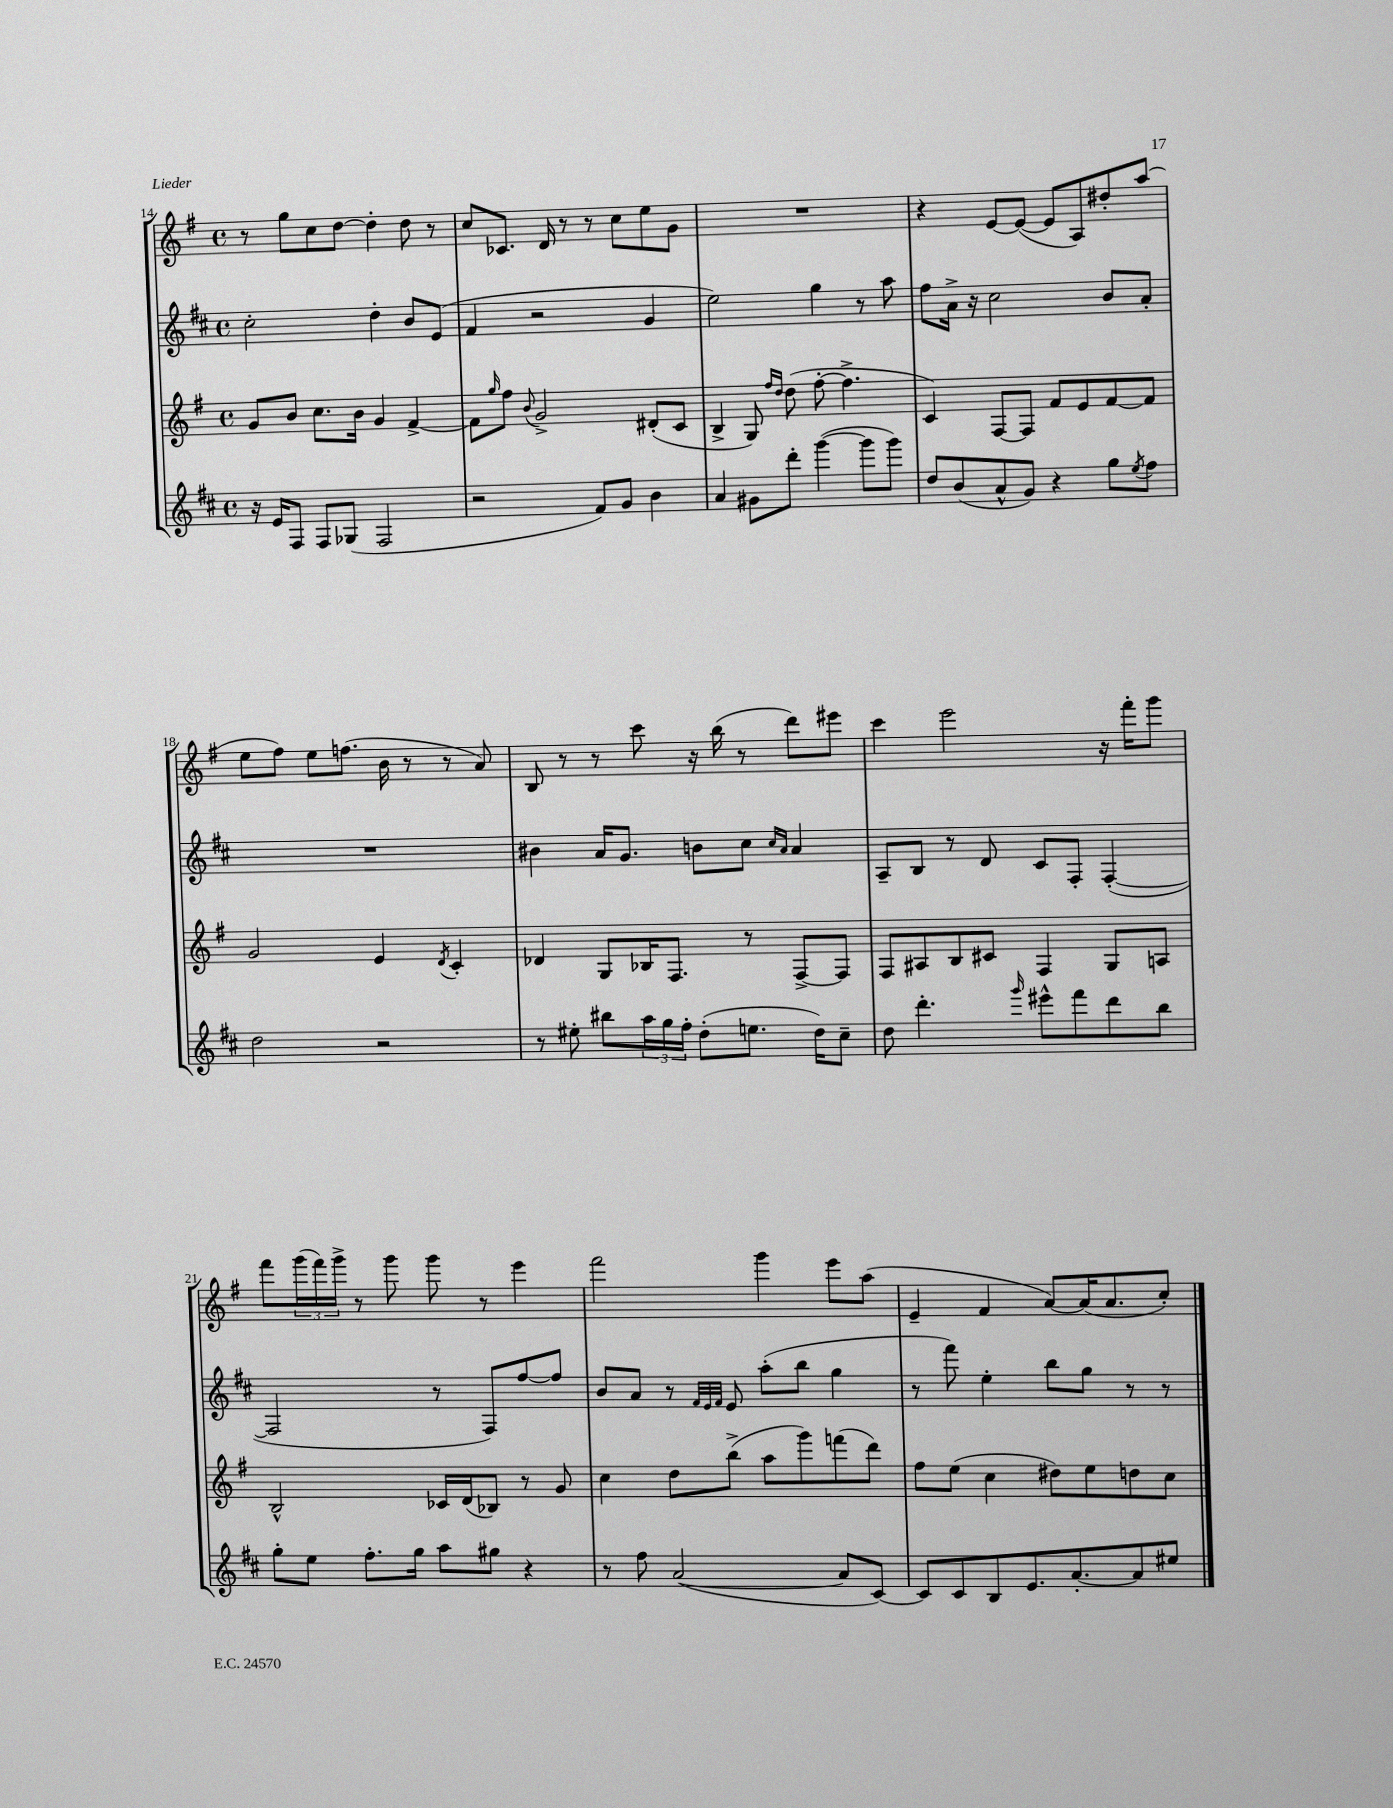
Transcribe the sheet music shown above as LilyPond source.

<<
\new StaffGroup <<
\new Staff = "s0" {
    \clef treble \key g \major \defaultTimeSignature \time 4/4
    r8 g''8 c''8 d''8~ d''4-. d''8 r8 |
    c''8 ces'8. d'16 r8 r8 c''8 e''8 g'8 |
    R1 |
    r4 e'8~ e'8~( e'8 a8) dis''8-. a''8( |
    e''8 fis''8) e''8 f''8.( b'16 r8 r8 a'8) |
    b8 r8 r8 c'''8 r16 b''16( r8 d'''8) eis'''8 |
    c'''4 e'''2 r16 fis'''16-. g'''8 |
    fis'''8 \tuplet 3/2 { g'''16( fis'''16) g'''16-> } r8 g'''8 g'''8 r8 e'''4 |
    fis'''2 g'''4 e'''8 a''8( |
    e'4-- fis'4 a'8~) a'16( a'8. c''8-.) \bar "|." |
}
\new Staff = "s1" {
    \clef treble \key d \major \defaultTimeSignature \time 4/4
    cis''2-. d''4-. b'8 e'8( |
    fis'4 r2 g'4 |
    e''2) g''4 r8 a''8 |
    fis''8 a'16-> r16 cis''2 b'8 a'8-. |
    R1 |
    bis'4 a'16 g'8. b'8 cis''8 \grace { cis''16 a'16 } a'4 |
    a8-- b8 r8 d'8 cis'8 fis8-. fis4~-.( |
    fis2 r8 fis8) fis''8~ fis''8 |
    b'8 a'8 r8 \grace { fis'32 e'32 fis'32 } e'8 a''8-.( b''8 g''4 |
    r8 fis'''8) e''4-. b''8 g''8 r8 r8 \bar "|." |
}
\new Staff = "s2" {
    \clef treble \key g \major \defaultTimeSignature \time 4/4
    g'8 b'8 c''8. b'16 g'4 fis'4~-> |
    fis'8 \grace { g''16 } fis''8 \appoggiatura { b'8 } g'2-> dis'8-.( c'8 |
    b4-> g8) \grace { fis''16 d''16 } d''8( fis''8~-. fis''4.-> |
    c'4) fis8~ fis8 fis'8 e'8 fis'8~ fis'8 |
    g'2 e'4 \acciaccatura { d'8 } c'4-. |
    des'4 g8 bes16 fis8. r8 fis8~-> fis8 |
    fis8 ais8 b8 cis'8 fis4 g8 a8 |
    b2-^ ces'16 d'16( bes8) r8 g'8 |
    c''4 d''8 b''8->( a''8 g'''8) f'''8( d'''8) |
    fis''8 e''8( c''4 dis''8) e''8 d''8 c''8 \bar "|." |
}
\new Staff = "s3" {
    \clef treble \key d \major \defaultTimeSignature \time 4/4
    r16 e'16 fis8 fis8 ges8( fis2 |
    r2 fis'8) g'8 b'4 |
    a'4 gis'8 d'''8-. g'''4~( g'''8 g'''8) |
    d''8 b'8( a'8-^ g'8) r4 g''8 \acciaccatura { e''8 } fis''8 |
    d''2 r2 |
    r8 eis''8-. bis''8 \tuplet 3/2 { a''16 g''16 fis''16-. } d''8-.( e''8. d''16) cis''8-- |
    d''8 d'''4.-. \grace { g'''16 } eis'''8-^ fis'''8 d'''8 b''8 |
    g''8-. e''8 fis''8.-. g''16 a''8 gis''8 r4 |
    r8 fis''8 a'2~( a'8 cis'8~) |
    cis'8 cis'8 b8 e'8. a'8.~-. a'8 eis''8 \bar "|." |
}
>>
>>
\layout { \context { \Score currentBarNumber = #14 } }
